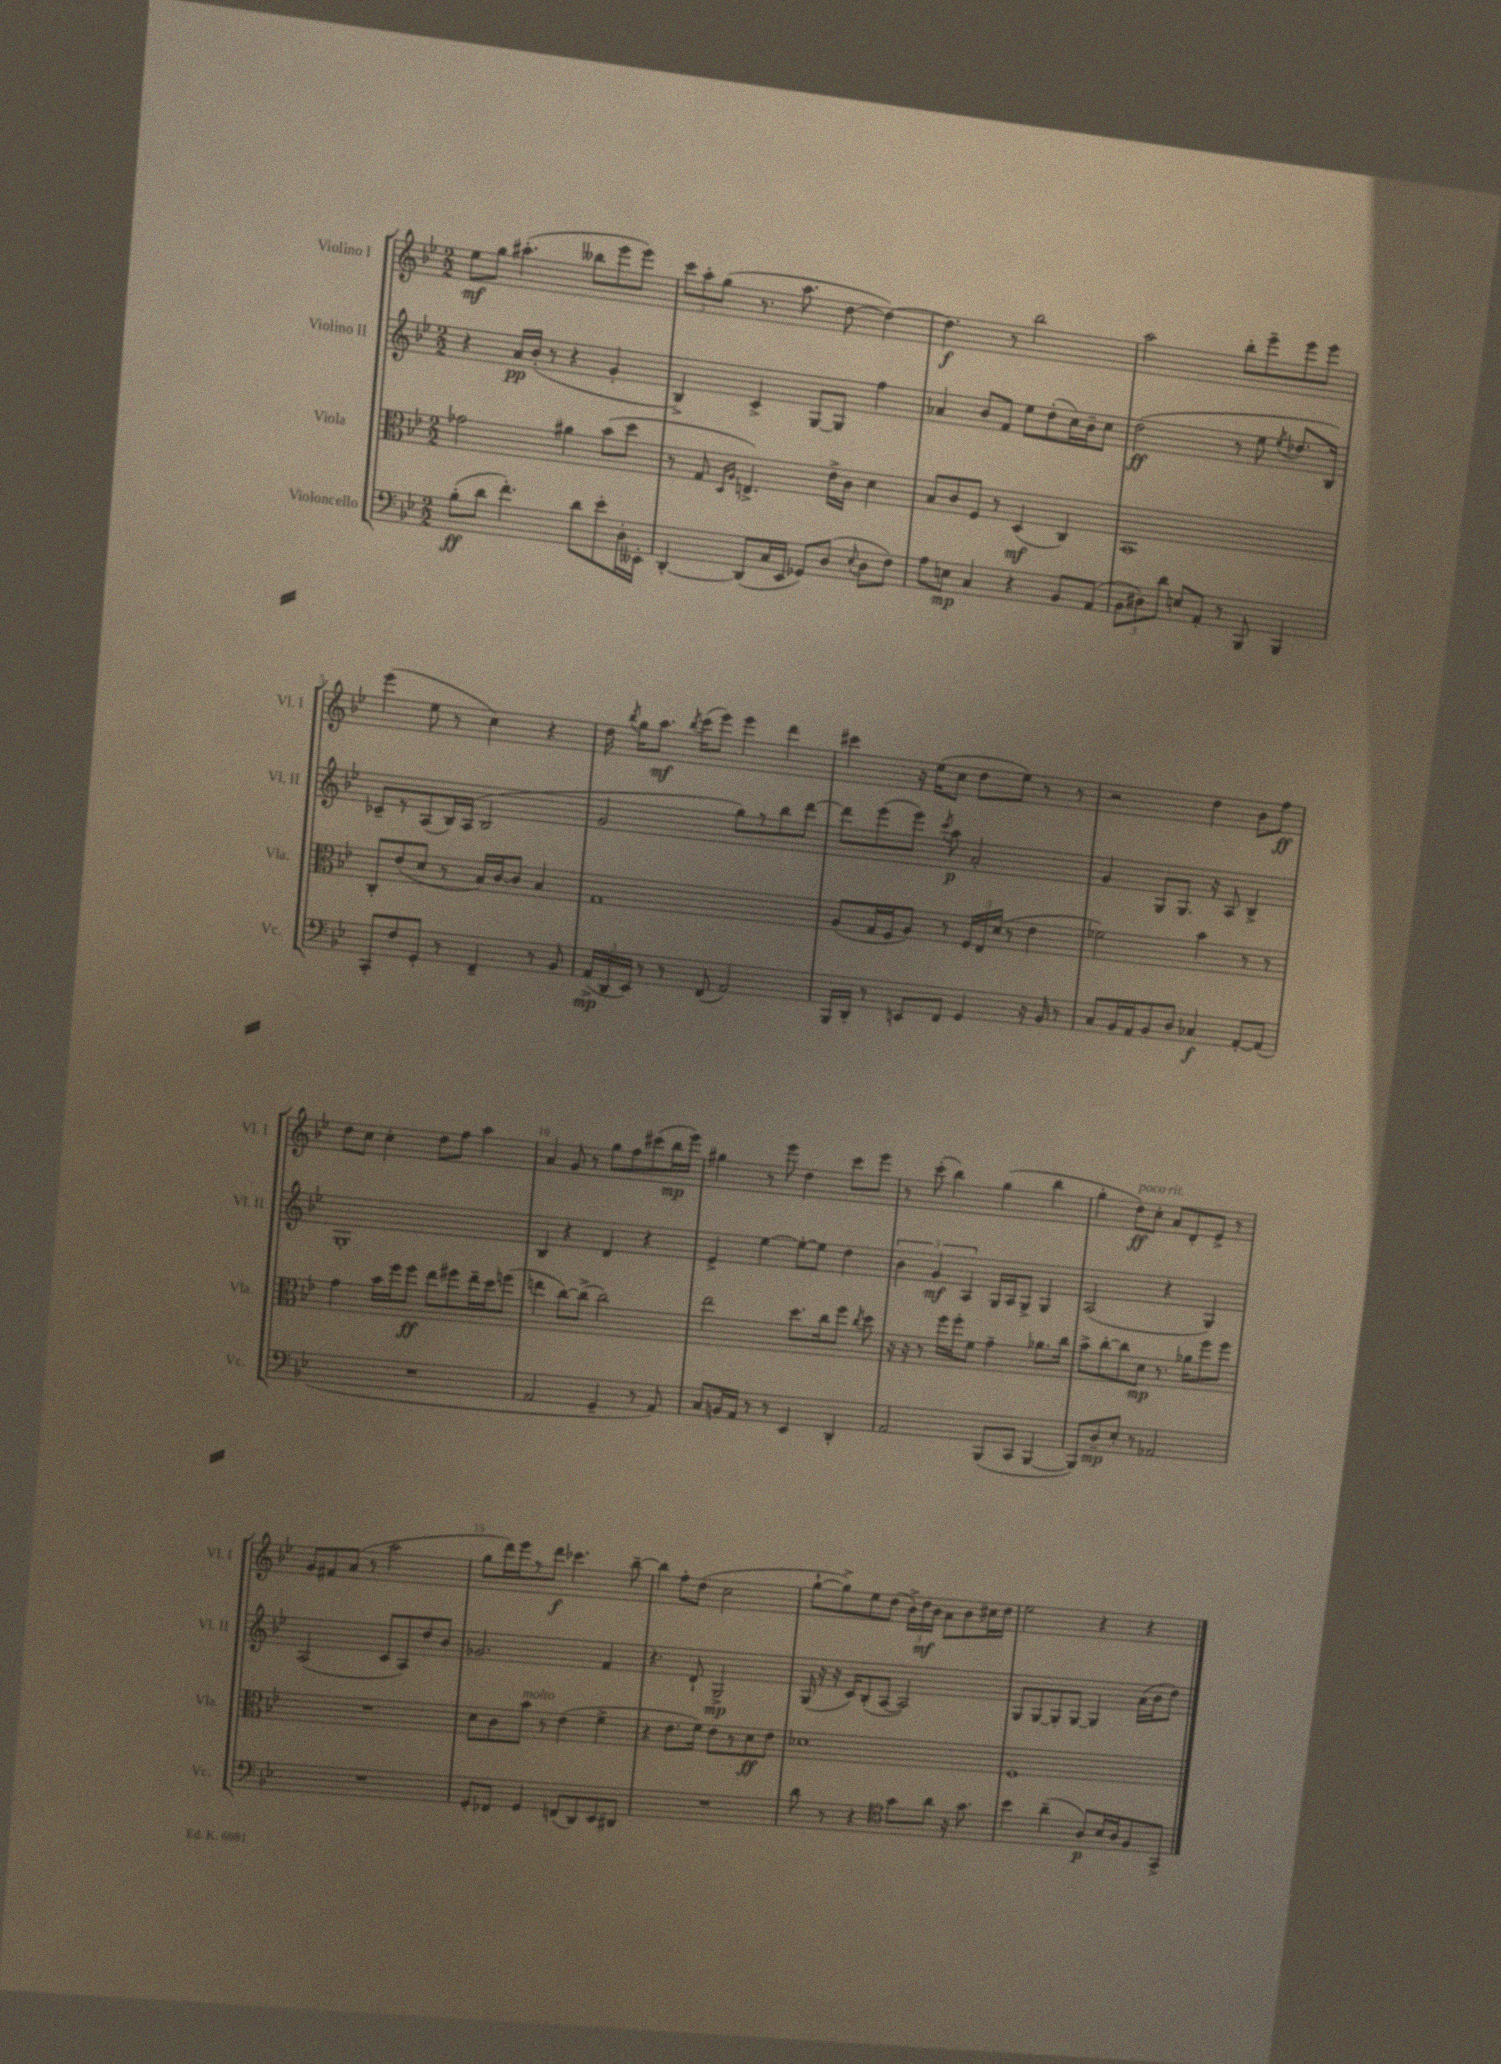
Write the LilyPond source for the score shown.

<<
\new StaffGroup <<
\new Staff = "s0" \with { instrumentName = "Violino I" shortInstrumentName = "Vl. I" } {
    \clef treble \key bes \major \numericTimeSignature \time 2/2
    \autoBeamOff ees''8[\mf g''8] ais''4.-.( beses''8[ ees'''8 ees'''8]) |
    \tuplet 3/2 { c'''8[ a''8-. g''8]( } r8. a''8. d''8~ d''4~) |
    d''4.\f r8 bes''2 |
    a''2 bes''8[-. ees'''8-- ees'''8 ees'''8] |
    ees'''4( ees''8 r8 c''4) r4 |
    d''16 \acciaccatura { bes''8 } g''16[ a''8.]\mf \acciaccatura { bes''8 } c'''16[( ees'''8]) ees'''4 d'''4 |
    cis'''4 r16 ees''16[( c''8] d''8[ ees''8]) r8 r8 |
    r2 d''4 bes'8[ f''8]\ff |
    d''8[ c''8] c''4-. d''8[ f''8] a''4 |
    a'4 g'8 r8 g''8[ f''8 cis'''8( bes''16\mp ees'''16]) |
    gis''4 r8 ees'''8 d''4 c'''8[ ees'''8] |
    r8 c'''8-.( bes''4) g''4( bes''4 |
    g''4-. d''8[\ff^\markup { \italic "poco rit." }) c''8]-. a'8[ d'8-. ees'8]-> r8 |
    g'8[ fis'8 a'8]( r8 a''2 |
    g''8[ d'''16) ees'''16 r8 d'''8]\f ces'''4. bes''8~-- |
    bes''4 f''8[-. d''8]( c''2 |
    g''8[~-! g''8->) ees''8 d''8]( \tuplet 3/2 { bes'16[->) d''16\mf bes'16] } a'8[ bes'8 cis''16 d''16] |
    ees''2 r4 r4 \bar "|." |
}
\new Staff = "s1" \with { instrumentName = "Violino II" shortInstrumentName = "Vl. II" } {
    \clef treble \key bes \major \numericTimeSignature \time 2/2
    \autoBeamOff r4 a'16[\pp bes'16]-.( r8 r4 g'4-. |
    bes4->) c'4-> g8[~ g8] f''4 |
    aes'4 bes'8[ f'8] ees''8[ d''8-.( c''16) bes'16-- c''8] |
    d''2\ff( r8 ees''8 \acciaccatura { ees''8 } des''8.[ bes16]) |
    ces'8[-- r8 a8( bes16) a16]( bes2 |
    g'2 g''8[) r8 bes''8 d'''8]~ |
    d'''8[ ees'''8( ees'''8]) \acciaccatura { c'''8 } a''8\p a'2-. |
    g'4 g8[ g8.] r16 a8 bes4-> |
    g1-. |
    bes4 r4 d'4 r4 |
    ees'4-> ees''4~ ees''8[~-. ees''8] d''4 |
    \tuplet 3/2 { bes'4 g'4\mf a4 } g16[ a16 g8]-> g4 |
    a2( r4 g4) |
    a2( c'8[ a8) d''8 bes'8] |
    ges'2. f'4 |
    r4. d'8-! g2->\mp |
    g16( r16 r16 c'16[) bes8-.( a8]~ a2) |
    g8[ g8~ g8-. g8]~ g4 a'16[( bes'16 d''8]) \bar "|." |
}
\new Staff = "s2" \with { instrumentName = "Viola" shortInstrumentName = "Vla." } {
    \clef alto \key bes \major \numericTimeSignature \time 2/2
    \autoBeamOff ges'2 ais'4 bes'8[( d''8] |
    r8 g8 \grace { d16[ a16] } e4.->) ees'16[-> c'16] d'4 |
    bes8[ c'8 f8] r8 d4\mf( c4) |
    bes,1 |
    c8[-. ees'8( d'8] r8 bes16[) c'16~ c'8] bes4 |
    g1 |
    a8[( g16 f16 a8]) r8 \tuplet 3/2 { f16[ ees16 d'16]( } r8 ees'4 |
    fes'2) bes'4 r8 r8 |
    g'4 bes'16[ f''16 f''8]\ff ees''8[ fis''8 ees''16-- d''16 f''8]( |
    e''4 c''8[~) c''8]->( c''2) |
    ees''2 d''8.[ c''16 f''8] \acciaccatura { c''8 } d''8 |
    r16 r16 r8 f''16[ f''16-. f'8] g'4-- aes'8.[ c''16] |
    bes'8[-> c''8~-. c''8 d'8]\mp r8. aes'16[ f''8 f''8] |
    R1 |
    d'8[ c'8 bes'8]^\markup { \italic "molto" } r8 ees'4( f'4-> |
    r4 ees'8.[ f'16]) ees'8[ r8 d'8\ff ees'8] |
    des'1 |
    f1 \bar "|." |
}
\new Staff = "s3" \with { instrumentName = "Violoncello" shortInstrumentName = "Vc." } {
    \clef bass \key bes \major \numericTimeSignature \time 2/2
    \autoBeamOff bes8[-.\ff( d'8] f'4.-.) d'8[ ees'8-. d16-. eeses,16]-. |
    d,4~-. d,8[( c16 ees,16] ges,8[) d8]( \appoggiatura { ees8 } d8[ f8]) |
    a8[ e8]\mp c4 r4 bes,8[ a,8]( |
    \tuplet 3/2 { bes,8[ dis8) d'8] } e8[ a,8]-. r8 bes,,8 bes,,4 |
    c,8[-. f8 g,8]-. r8 f,4-- r8 bes,8 |
    \tuplet 3/2 { a,16[->\mp( d,16 ees,16]) } r8 r8 f,8( a,2) |
    bes,,16[ d,16]-. r8 e,8[ f,8] g,4 r16 bes,16 r8 |
    c8[ bes,16 a,16 bes,8 d8] ces4\f a,8[~-. a,8]( |
    R1 |
    a,2 g,4-- r8 a,8) |
    c8[ b,16 a,16] r8 r8 ees,4 d,4-. |
    a,2 bes,,8[( c,8] bes,,4~ |
    bes,,8[) d8--\mp ees8]-. r8 aes,2 |
    R1 |
    g,8[-. fes,8] g,4 f,8[( d,8) ees,8 dis,8] |
    R1 |
    d'8 r8 r4 \clef tenor g'8[ a'8] r16 g'8. |
    bes'4 a'4--( a8[\p) bes16 a16 f8 g,8]-> \bar "|." |
}
>>
>>
\layout { \context { \Score \override BarNumber.break-visibility = ##(#f #t #t) barNumberVisibility = #(every-nth-bar-number-visible 5) } }
